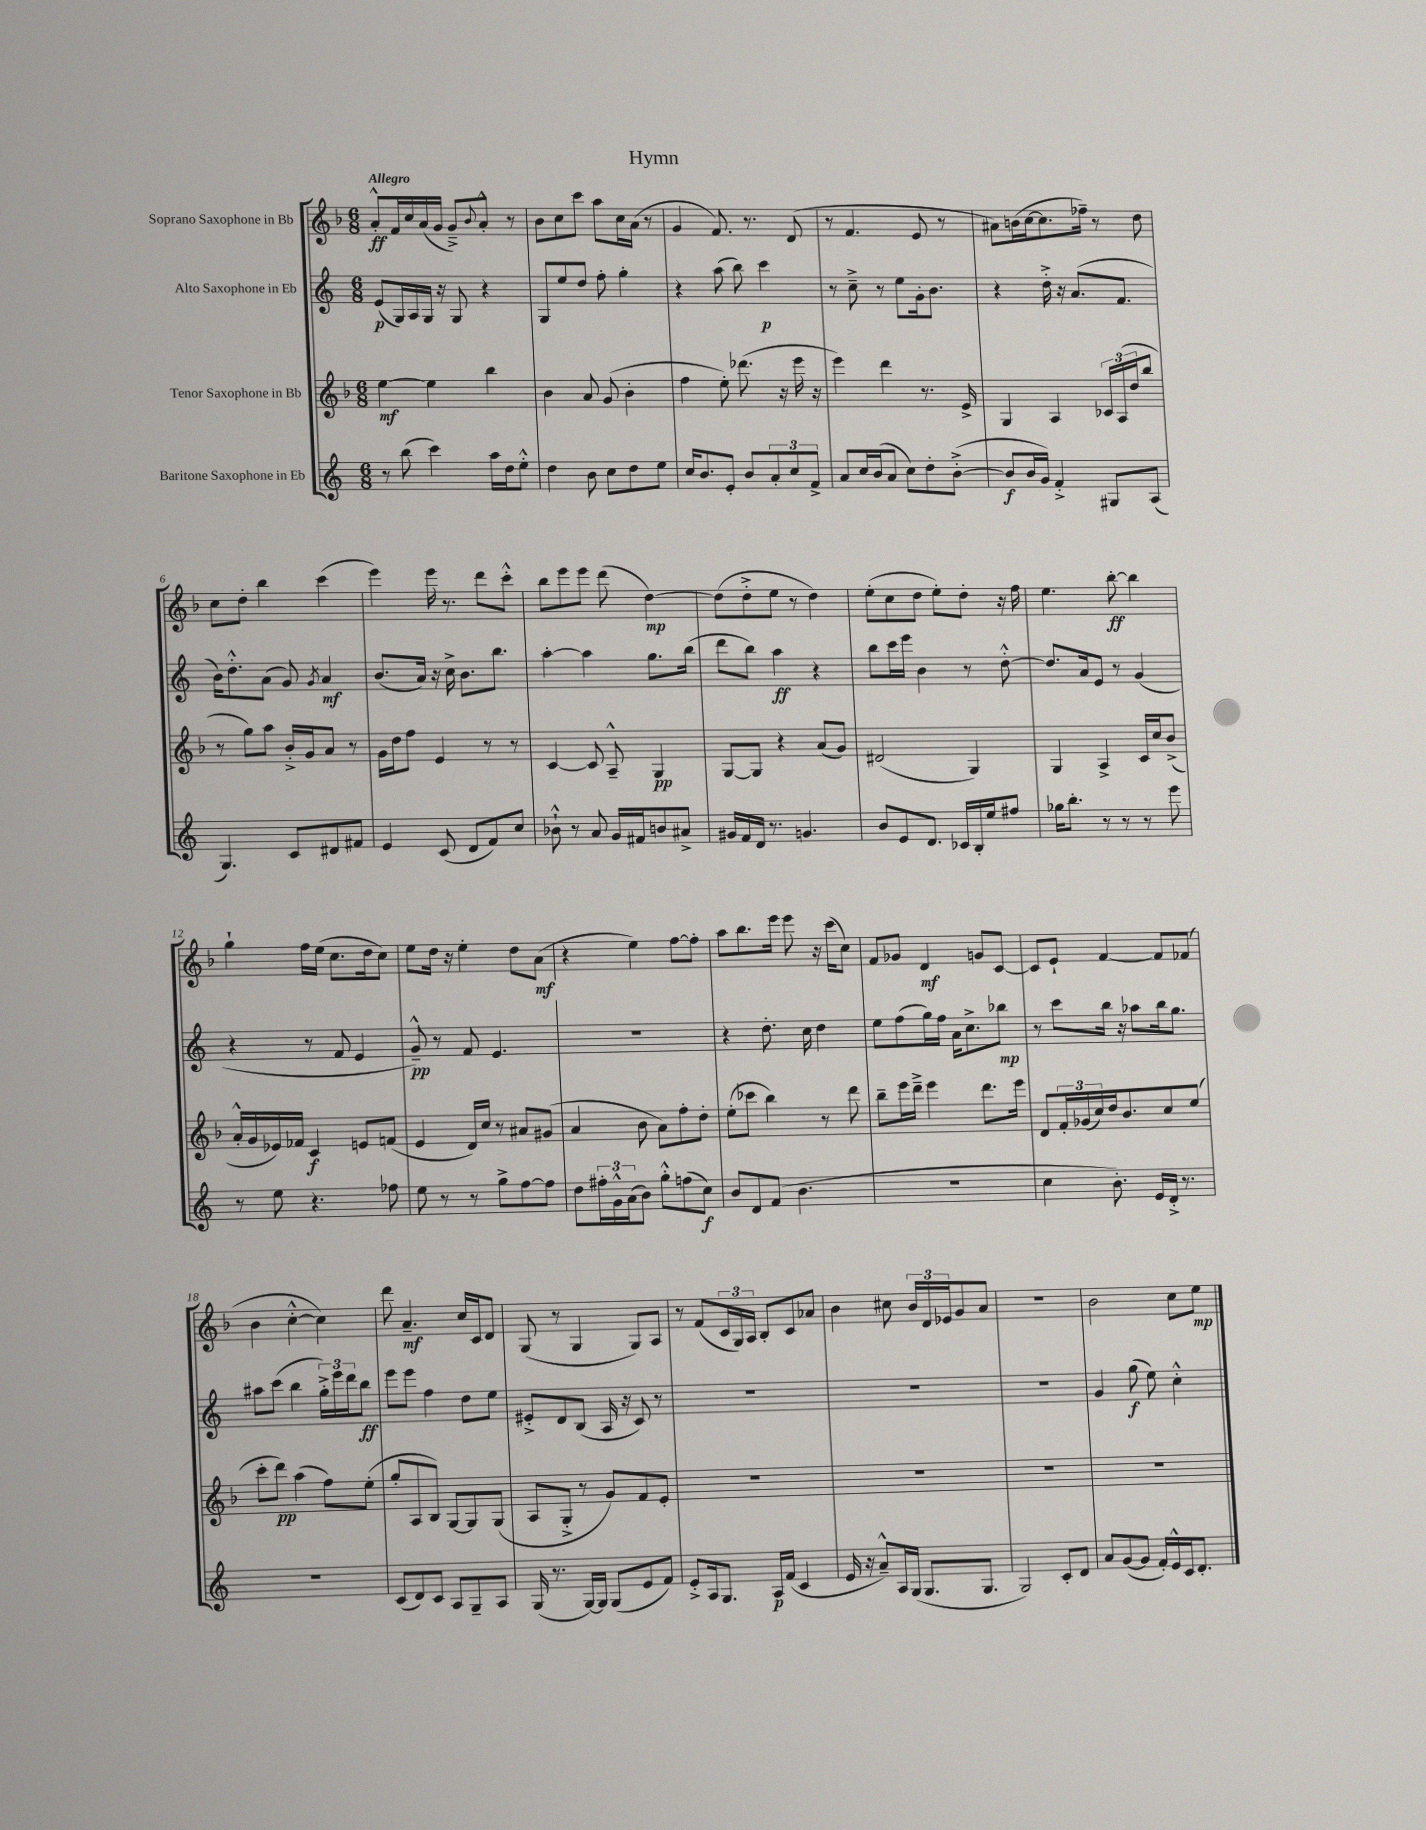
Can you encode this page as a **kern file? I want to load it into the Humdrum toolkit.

**kern	**kern	**kern	**kern
*staff4	*staff3	*staff2	*staff1
*clefG2	*clefG2	*clefG2	*clefG2
*k[]	*k[b-]	*k[]	*k[b-]
*M6/8	*M6/8	*M6/8	*M6/8
8r	[4ee	(8e	8a'^^
(8bb	.	16G)	16f
.	.	16A	16cc
4ccc)	4ee]	16G	(16a
.	.	16r	16g
.	.	8G	8g~^)
.	.	.	8qqb-
16aa	4bb-	4r	8a'^^
16dd	.	.	.
8ee'^^	.	.	8r
=	=	=	=
4dd	4b-	8G	8b-
.	.	8ee	8cc
8b	8a	8dd	8ccc
8cc	(8g	8ff'	8aa
8dd	4b-'	4gg'	16cc
.	.	.	(16a
8ee	.	.	8r
=	=	=	=
16cc	4ff	4r	4g
8.b	.	.	.
8e'	8ee')	(8aa	8.f)
8b	(8.ddd-	8bb)	.
.	.	.	8.r
12a'	.	4ccc	.
.	16r	.	.
12cc	.	.	.
.	16eee	.	(8d
12f^	.	.	.
.	16r	.	.
=	=	=	=
8a	4eee)	8r	8r
16cc	.	8cc~^	4.f
(16b	.	.	.
8a	4ddd	8r	.
8cc)	.	8ee	.
8dd'	8.r	16g'	8e
.	.	8.b	.
([8b'^	.	.	8r
.	16e^	.	.
=	=	=	=
8b]	4G	4r	8a#)
16b	.	.	(16b
16g)	.	.	[16cc
4f'^	4A	16dd'^	8.cc]
.	.	16r	.
.	.	(8.a	.
.	.	.	16ff-~)
8G#	24c-	.	8r
.	(24A	.	.
.	.	8.f	.
.	24dd	.	.
(8A	8bb-	.	8dd
=	=	=	=
4.G)	8r	16b)	8cc
.	.	8.dd'^^	.
.	8gg)	.	8dd'
.	8aa	(8a	4bb-
8c	16b-'^	8g)	.
.	16g	.	.
.	.	8qg	.
8d#	8a	4a	(4ccc
8f#	8r	.	.
=	=	=	=
4e	16g	(8.b	4eee)
.	16dd	.	.
.	8ff	.	.
.	.	16a)	.
(8c	4e	16r	16eee
.	.	16cc^	8.r
8d	.	8.b	.
8f)	8r	.	8ddd
.	.	8.bb	.
8cc	8r	.	8ccc'^^
=	=	=	=
8b-`^^	[4c	[4aa'	8bb-
8r	.	.	8eee
8a	8c]	4aa]	8eee
16g	8A~^^	.	(8ddd
16f#	.	.	.
8b	4G	8.gg	[4dd)
8a#^	.	.	.
.	.	(16bb	.
=	=	=	=
16g#	[8G	8ddd	(8dd]
16f	.	.	.
16d	8G]	8bb)	8dd'^
8.r	.	.	.
.	4r	4aa	8ee
4.g	.	.	8r
.	(8a	4r	4dd)
.	8g)	.	.
=	=	=	=
8b	(2d#	8bb	(8ee'
8e	.	16ccc	8cc
.	.	16eee	.
8.d	.	4b	8dd
.	.	.	8ee')
16c-	.	.	.
16B'	4G)	8r	8dd'
16ee	.	.	.
8ff#	.	[8dd'^^	16r
.	.	.	16ff
=	=	=	=
16gg-	4G	8.dd]	4.ee
8.bb'	.	.	.
.	.	16a	.
8r	4A^	8e	.
8r	.	8r	[8bb-'
8r	16c	(4g	4bb-]
.	16cc	.	.
8eee	(8b-^	.	.
=	=	=	=
8r	16a'^^	4r	4gg`
.	16g	.	.
8ee	16e-)	.	.
.	16f-	.	.
4.r	4c	8r	16ff
.	.	.	(16ee
.	.	8f	8.cc
.	8e	4e	.
.	.	.	16dd
8ff-	(8f	.	8cc)
=	=	=	=
8ee	4e	8g~^^)	8ee
8r	.	8r	16dd
.	.	.	16r
8r	16d)	8f	4ee'
.	16cc	.	.
8gg^	8r	4.e	.
[8ff	8a#	.	8dd
8ff]	(8g#	.	(8a
=	=	=	=
8dd	4a	2.r	4r
24ff#'	.	.	.
24g^^	.	.	.
(24a	.	.	.
8b)	8b-	.	4ee)
8gg'^^	8a)	.	.
(8ff	8ff'	.	[8ff
8cc)	8dd'	.	8ff']
=	=	=	=
8b	(8ee'	4r	8aa
8d	8ccc-	.	8.bb-
(8f	4bb-)	8.dd'	.
.	.	.	16eee
4.b	.	.	8eee
.	.	16cc	.
.	8r	4dd	16r
.	.	.	(16ccc
.	8ddd	.	8cc)
=	=	=	=
2.r	8bb-~	8ee	8f
.	16eee	(8ff	8g-
.	16ddd~^	.	.
.	4eee	16gg)	4d
.	.	16ff	.
.	.	16a	.
.	.	8.cc^	.
.	8.ddd	.	8g
.	.	8bb-	[8c
.	16eee	.	.
=	=	=	=
4cc	8d	8r	8c]
.	24f'	8ccc	8e`
.	(24g-	.	.
.	24cc)	.	.
8.b')	16dd	16bb	[4f
.	8.b-	16r	.
.	.	8aa-	.
16e	.	.	.
16d'^	8cc	16bb	8f]
8.r	.	8.gg	.
.	(8ee	.	(8f-
=	=	=	=
2.r	8ccc'	8aa#	4b-
.	8ddd)	(8ccc	.
.	(4aa	4bb	[4cc'^^
.	8ff)	24gg'^)	4cc])
.	.	24eee	.
.	.	24ddd	.
.	(8ee'	8bb	.
=	=	=	=
(8c	8gg'	8eee	8ddd
8d)	8A	8eee	4.a~
8c	8B-)	4ff	.
8A	[8G	.	.
8G~	8G]	8dd	16cc
.	.	.	16c
8A	(8G	8ee	8d
=	=	=	=
(16G	8A	8e#'^	(8G
8.r	.	.	.
.	8G'^	8d	8r
[16G)	8r	(8B	4G
16G]	.	.	.
(8G	8g)	16A	.
.	.	16r	.
8e	8f	8c)	8G)
8f)	8e'	8r	8A
=	=	=	=
8e'^	2.r	2.r	8r
16A	.	.	(8f
8.G	.	.	.
.	.	.	24c
.	.	.	24G)
.	.	.	24A
16A	.	.	8B-'
(16f	.	.	.
4c	.	.	8c
.	.	.	8a-
=	=	=	=
16e	2.r	2.r	4b-
16r	.	.	.
8a~^^)	.	.	.
16A	.	.	8cc#
(16G	.	.	.
8.G	.	.	24b-
.	.	.	24d
.	.	.	24e-
.	.	.	8g
8.G	.	.	.
.	.	.	8a
=	=	=	=
2G)	2.r	2.r	2.r
8c'	.	.	.
8d	.	.	.
=	=	=	=
8a	2.r	4g	2b-
([8g	.	.	.
8g]	.	(8gg	.
16f')	.	8ee)	.
16e^^	.	.	.
16c	.	4cc'^^	8cc
8.d'	.	.	.
.	.	.	8ee
==	==	==	==
*-	*-	*-	*-
